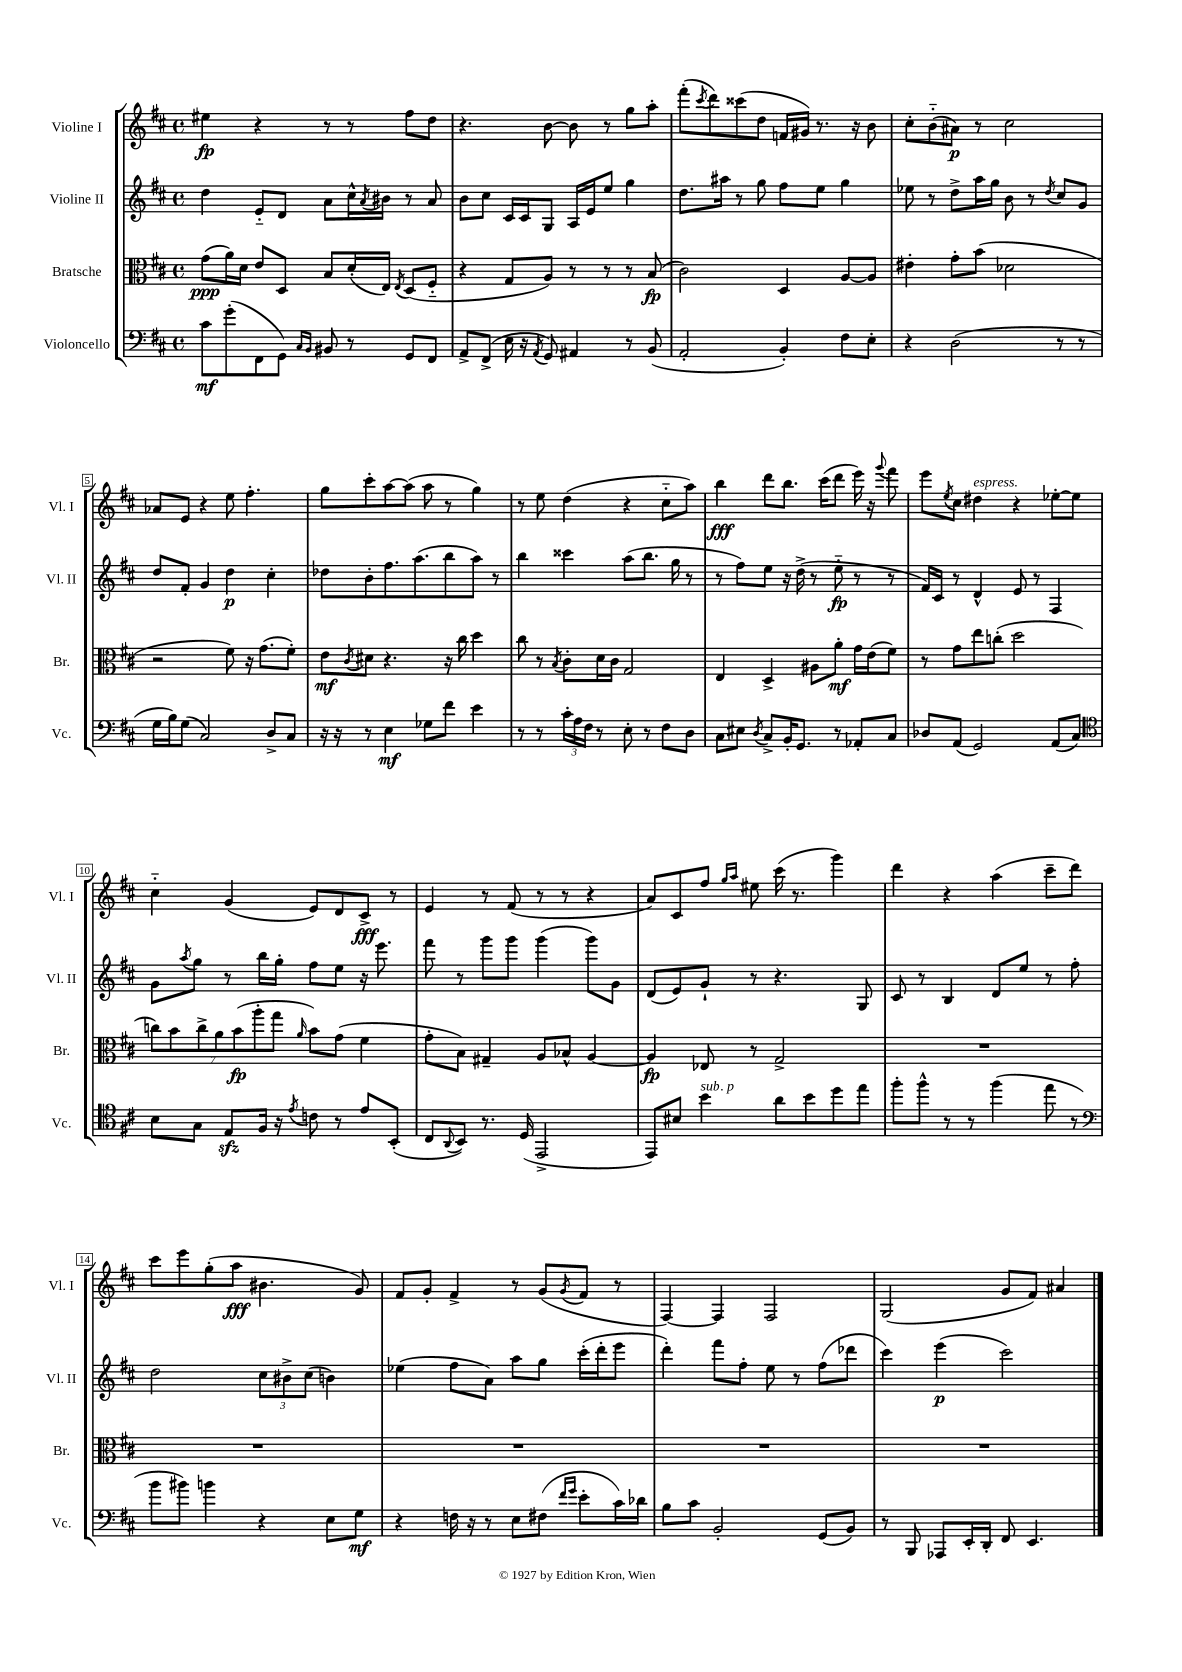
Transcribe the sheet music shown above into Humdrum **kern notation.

**kern	**dynam	**kern	**dynam	**kern	**dynam	**kern	**dynam
*part4	*part4	*part3	*part3	*part2	*part2	*part1	*part1
*staff4	*staff4	*staff3	*staff3	*staff2	*staff2	*staff1	*staff1
*I"Violoncello	*	*I"Bratsche	*	*I"Violine II	*	*I"Violine I	*
*I'Vc.	*	*I'Br.	*	*I'Vl. II	*	*I'Vl. I	*
*clefF4	*	*clefC3	*	*clefG2	*	*clefG2	*
*k[f#c#]	*	*k[f#c#]	*	*k[f#c#]	*	*k[f#c#]	*
*M4/4	*	*M4/4	*	*M4/4	*	*M4/4	*
*met(c)	*	*met(c)	*	*met(c)	*	*met(c)	*
=1	=1	=1	=1	=1	=1	=1	=1
8c#\L	mf	(8g\L	ppp	4dd\	.	4ee#X\	fp
(8g'\	.	16a\L)	.	.	.	.	.
.	.	16d\JJ	.	.	.	.	.
8FF#\	.	8e/L	.	8e/L	.	4r	.
8GG\J)	.	8D/J	.	8d/J	.	.	.
16qqC#/LL	.	.	.	.	.	.	.
16qqBB/JJ	.	.	.	.	.	.	.
8BB#X/	.	8B/L	.	8a\L	.	8r	.
8r	.	(16d'/L	.	16cc#^^\L	.	8r	.
.	.	.	.	8qa/	.	.	.
.	.	16E/JJ)	.	16b#X\JJ	.	.	.
.	.	8qE/	.	.	.	.	.
8GG/L	.	(8D/L	.	8r	.	8ff#\L	.
8FF#/J	.	8F#/J	.	8a/	.	8dd\J	.
=2	=2	=2	=2	=2	=2	=2	=2
8AA^/L	.	4r	.	8b\L	.	4.r	.
(8FF#^/J	.	.	.	8cc#\J	.	.	.
16E\	.	8G/L	.	16c#/LL	.	.	.
16r	.	.	.	16c#/J	.	.	.
8qAA/	.	.	.	.	.	.	.
8GG/)	.	8A/J)	.	8G/J	.	[8b\	.
4AA#X/	.	8r	.	16A/LL	.	8b\]	.
.	.	.	.	16e/J	.	.	.
.	.	8r	.	8ee/J	.	8r	.
8r	.	8r	.	4gg\	.	8gg\L	.
(8BB/	.	(8B/	fp	.	.	8aa'\J	.
=3	=3	=3	=3	=3	=3	=3	=3
2AA'/	.	2c#\)	.	8.dd\L	.	(8fff#'\L	.
.	.	.	.	.	.	8qccc#/	.
.	.	.	.	.	.	8ddd\)	.
.	.	.	.	16aa#X\Jk	.	.	.
.	.	.	.	8r	.	(8ccc##X\	.
.	.	.	.	8gg\	.	8dd\J	.
4BB'/)	.	4D/	.	8ff#\L	.	16fn/LL	.
.	.	.	.	.	.	16g#X/JJ)	.
.	.	.	.	8ee\J	.	8.r	.
8F#\L	.	[8A/L	.	4gg\	.	.	.
.	.	.	.	.	.	16r	.
8E'\J	.	8A/J]	.	.	.	8b\	.
=4	=4	=4	=4	=4	=4	=4	=4
4r	.	4e#X'\	.	8ee-X\	.	8cc#'\L	.
.	.	.	.	8r	.	(8b\	.
(2D\	.	8g'\L	.	8dd^\L	.	8a#X\J)	p
.	.	(8b\J	.	16aa\L	.	8r	.
.	.	.	.	16gg\JJ	.	.	.
.	.	2d-X\	.	8b\	.	2cc#\	.
.	.	.	.	8r	.	.	.
.	.	.	.	8qdd/	.	.	.
8r	.	.	.	8cc#/L	.	.	.
8r	.	.	.	8g/J	.	.	.
!!LO:LB:g=z
=5	=5	=5	=5	=5	=5	=5	=5
16G\LL	.	2r	.	8dd/L	.	8a-X/L	.
16B\J)	.	.	.	.	.	.	.
(8G\J	.	.	.	8f#'/J	.	8e/J	.
2C#/)	.	.	.	4g/	.	4r	.
.	.	8f#\)	.	4dd\	p	8ee\	.
.	.	16r	.	.	.	4.ff#'\	.
.	.	(8.g\L	.	.	.	.	.
8D^/L	.	.	.	4cc#'\	.	.	.
8C#/J	.	8f#'\J)	.	.	.	.	.
=6	=6	=6	=6	=6	=6	=6	=6
16r	.	8e\L	mf	8dd-X\L	.	8gg\L	.
16r	.	.	.	.	.	.	.
.	.	8qc#/	.	.	.	.	.
8r	.	8d#X\J	.	8b'\	.	8ccc#'\	.
4E\	mf	4.r	.	8.ff#\	.	[8aa\	.
.	.	.	.	.	.	(8aa\J]	.
.	.	.	.	(8.aa\	.	.	.
8G-X\L	.	.	.	.	.	8aa\	.
8f#\J	.	16r	.	8bb\	.	8r	.
.	.	16cc#\	.	.	.	.	.
4e\	.	4dd\	.	8aa\J)	.	4gg\)	.
.	.	.	.	8r	.	.	.
=7	=7	=7	=7	=7	=7	=7	=7
8r	.	8cc#\	.	4bb\	.	8r	.
8r	.	8r	.	.	.	8ee\	.
.	.	8qB/	.	.	.	.	.
24c#'\LL	.	8c#'\L	.	4ccc##X\	.	(4dd\	.
24A\	.	.	.	.	.	.	.
24F#\JJ	.	.	.	.	.	.	.
8r	.	16d\L	.	.	.	.	.
.	.	16c#\JJ	.	.	.	.	.
8E'\	.	2G/	.	(8aa\L	.	4r	.
8r	.	.	.	8.bb\J	.	.	.
8F#\L	.	.	.	.	.	8cc#\L	.
.	.	.	.	16gg\	.	.	.
8D\J	.	.	.	8r	.	8aa\J)	.
=8	=8	=8	=8	=8	=8	=8	=8
8C#\L	.	4E/	.	8r	.	4bb\	fff
8E#X\J	.	.	.	8ff#\L)	.	.	.
8qD/	.	.	.	.	.	.	.
8C#^/L	.	4D^/	.	8ee\J	.	8ddd\L	.
16BB'/K	.	.	.	16r	.	8.bb\J	.
8.GG/J	.	.	.	(16dd^\	.	.	.
.	.	8A#X\L	.	8r	.	.	.
.	.	.	.	.	.	(16ccc#\KL	.
8r	.	8a'\J	mf	8ee\	fp	8ddd\J	.
8AA-X'/L	.	16g\LL	.	8r	.	16eee\)	.
.	.	(16e\J	.	.	.	16r	.
.	.	.	.	.	.	8qqggg/	.
8C#/J	.	8f#\J)	.	8r	.	8fff#\	.
=9	=9	=9	=9	=9	=9	=9	=9
8D-X/L	.	8r	.	16f#/LL)	.	8eee\L	.
.	.	.	.	16c#/JJ	.	.	.
.	.	.	.	.	.	8qee/	.
(8AA/J	.	8g\L	.	8r	.	8cc#\J	.
!	!	!	!	!	!	!LO:TX:a:i:t=espress.	!
2GG/)	.	8ee\	.	4d^^/	.	4dd#X\	.
.	.	(8ccn'\J	.	.	.	.	.
.	.	2dd\	.	8e/	.	4r	.
.	.	.	.	8r	.	.	.
(8AA/L	.	.	.	4F#/	.	[8ee-X'\L	.
8C#/J)	.	.	.	.	.	8ee-\J]	.
!!LO:LB:g=z
=10	=10	=10	=10	=10	=10	=10	=10
*clefC4	*	*	*	*	*	*	*
8B\L	.	14ccn\L)	.	8g\L	.	4cc#\	.
.	.	14b\	.	.	.	.	.
.	.	.	.	8qaa/	.	.	.
8G\J	.	.	.	8gg\J	.	.	.
.	.	14cc^\	.	.	.	.	.
.	.	14a\	.	.	.	.	.
8Ezz/L	.	.	.	8r	.	(4g/	.
.	.	(14b\	fp	.	.	.	.
.	.	14aa'\	.	.	.	.	.
16F#/Jk	.	.	.	16bb\LL	.	.	.
.	.	14gg\J	.	.	.	.	.
16r	.	.	.	16gg'\JJ	.	.	.
8qe/	.	16qqa/	.	.	.	.	.
8cn\	.	8b\L)	.	8ff#\L	.	8e/L)	.
8r	.	(8g\J	.	8ee\J	.	8d/	.
8e/L	.	4f#\	.	16r	.	8c#^/J	fff
.	.	.	.	8.eee\	.	.	.
(8BB'/J	.	.	.	.	.	8r	.
=11	=11	=11	=11	=11	=11	=11	=11
8C#/L	.	8g'\L	.	8fff#\	.	4e/	.
8qqAA/	.	.	.	.	.	.	.
8BB/J)	.	8B\J)	.	8r	.	.	.
8.r	.	4G#X~/	.	8ggg\L	.	8r	.
.	.	.	.	8ggg\J	.	(8f#/	.
(16D/	.	.	.	.	.	.	.
2EE^/	.	8A/L	.	(4ggg\	.	8r	.
.	.	8B-X^^/J	.	.	.	8r	.
.	.	[4A/	.	8ggg\L)	.	4r	.
.	.	.	.	8g\J	.	.	.
=12	=12	=12	=12	=12	=12	=12	=12
8EE/L)	.	4A/]	fp	(8d/L	.	8a/L)	.
8B#X/J	.	.	.	8e/)	.	8c#/	.
!LO:TX:a:i:t=sub. p	!	!	!	!	!	!	!
4b\	.	8E-X/	.	8g`/J	.	8ff#/J	.
.	.	.	.	.	.	16qqgg/LL	.
.	.	.	.	.	.	16qqaa/JJ	.
.	.	8r	.	8r	.	8ee#X\	.
8a\L	.	2G^/	.	4.r	.	(16ccc#\	.
.	.	.	.	.	.	8.r	.
8b\	.	.	.	.	.	.	.
8dd\	.	.	.	.	.	4ggg\)	.
8ee\J	.	.	.	8G/	.	.	.
=13	=13	=13	=13	=13	=13	=13	=13
8ff#'\L	.	1r	.	8c#/	.	4ddd\	.
8ff#^^\J	.	.	.	8r	.	.	.
8r	.	.	.	4B/	.	4r	.
8r	.	.	.	.	.	.	.
(4ff#\	.	.	.	8d/L	.	(4aa\	.
.	.	.	.	8ee/J	.	.	.
8ee\	.	.	.	8r	.	8ccc#~\L	.
8r	.	.	.	8ff#'\	.	8ddd\J)	.
!!LO:LB:g=z
=14	=14	=14	=14	=14	=14	=14	=14
*clefF4	*	*	*	*	*	*	*
8b\L	.	1r	.	2dd\	.	8ccc#\L	.
8b#X\J)	.	.	.	.	.	8eee\	.
4bn\	.	.	.	.	.	(8gg'\	.
.	.	.	.	.	.	8aa\J	fff
4r	.	.	.	12cc#\L	.	4.b#X\	.
.	.	.	.	12b#X^\	.	.	.
.	.	.	.	(12cc#\J	.	.	.
8E\L	.	.	.	4bn\)	.	.	.
8G\J	mf	.	.	.	.	8g/)	.
=15	=15	=15	=15	=15	=15	=15	=15
4r	.	1r	.	(4ee-X\	.	8f#/L	.
.	.	.	.	.	.	8g'/J	.
16Fn\	.	.	.	8ff#\L	.	4f#^/	.
16r	.	.	.	.	.	.	.
8r	.	.	.	8a\J)	.	.	.
8E\L	.	.	.	8aa\L	.	8r	.
(8F#X\J	.	.	.	8gg\J	.	(8g/L	.
16qqf#/LL	.	.	.	.	.	.	.
16qqg/JJ	.	.	.	.	.	8qg/	.
8e'\L	.	.	.	(16ccc#'\LL	.	8f#/J	.
.	.	.	.	16ddd'\J	.	.	.
16c#\L)	.	.	.	8eee\J	.	8r	.
16d-X\JJ	.	.	.	.	.	.	.
=16	=16	=16	=16	=16	=16	=16	=16
8B\L	.	1r	.	4ddd'\)	.	[4F#/)	.
8c#\J	.	.	.	.	.	.	.
2BB'/	.	.	.	8fff#\L	.	4F#/]	.
.	.	.	.	8ff#'\J	.	.	.
.	.	.	.	8ee\	.	2F#/	.
.	.	.	.	8r	.	.	.
(8GG/L	.	.	.	(8ff#\L	.	.	.
8BB/J)	.	.	.	8ddd-X\J	.	.	.
=17	=17	=17	=17	=17	=17	=17	=17
8r	.	1r	.	4ccc#\)	.	(2G/	.
8BBB/	.	.	.	.	.	.	.
8AAA-X/L	.	.	.	(4eee\	p	.	.
16EE'/L	.	.	.	.	.	.	.
16DD'/JJ	.	.	.	.	.	.	.
8FF#/	.	.	.	2ccc#\)	.	8g/L	.
4.EE/	.	.	.	.	.	8f#/J)	.
.	.	.	.	.	.	4a#X/	.
==	==	==	==	==	==	==	==
*-	*-	*-	*-	*-	*-	*-	*-
